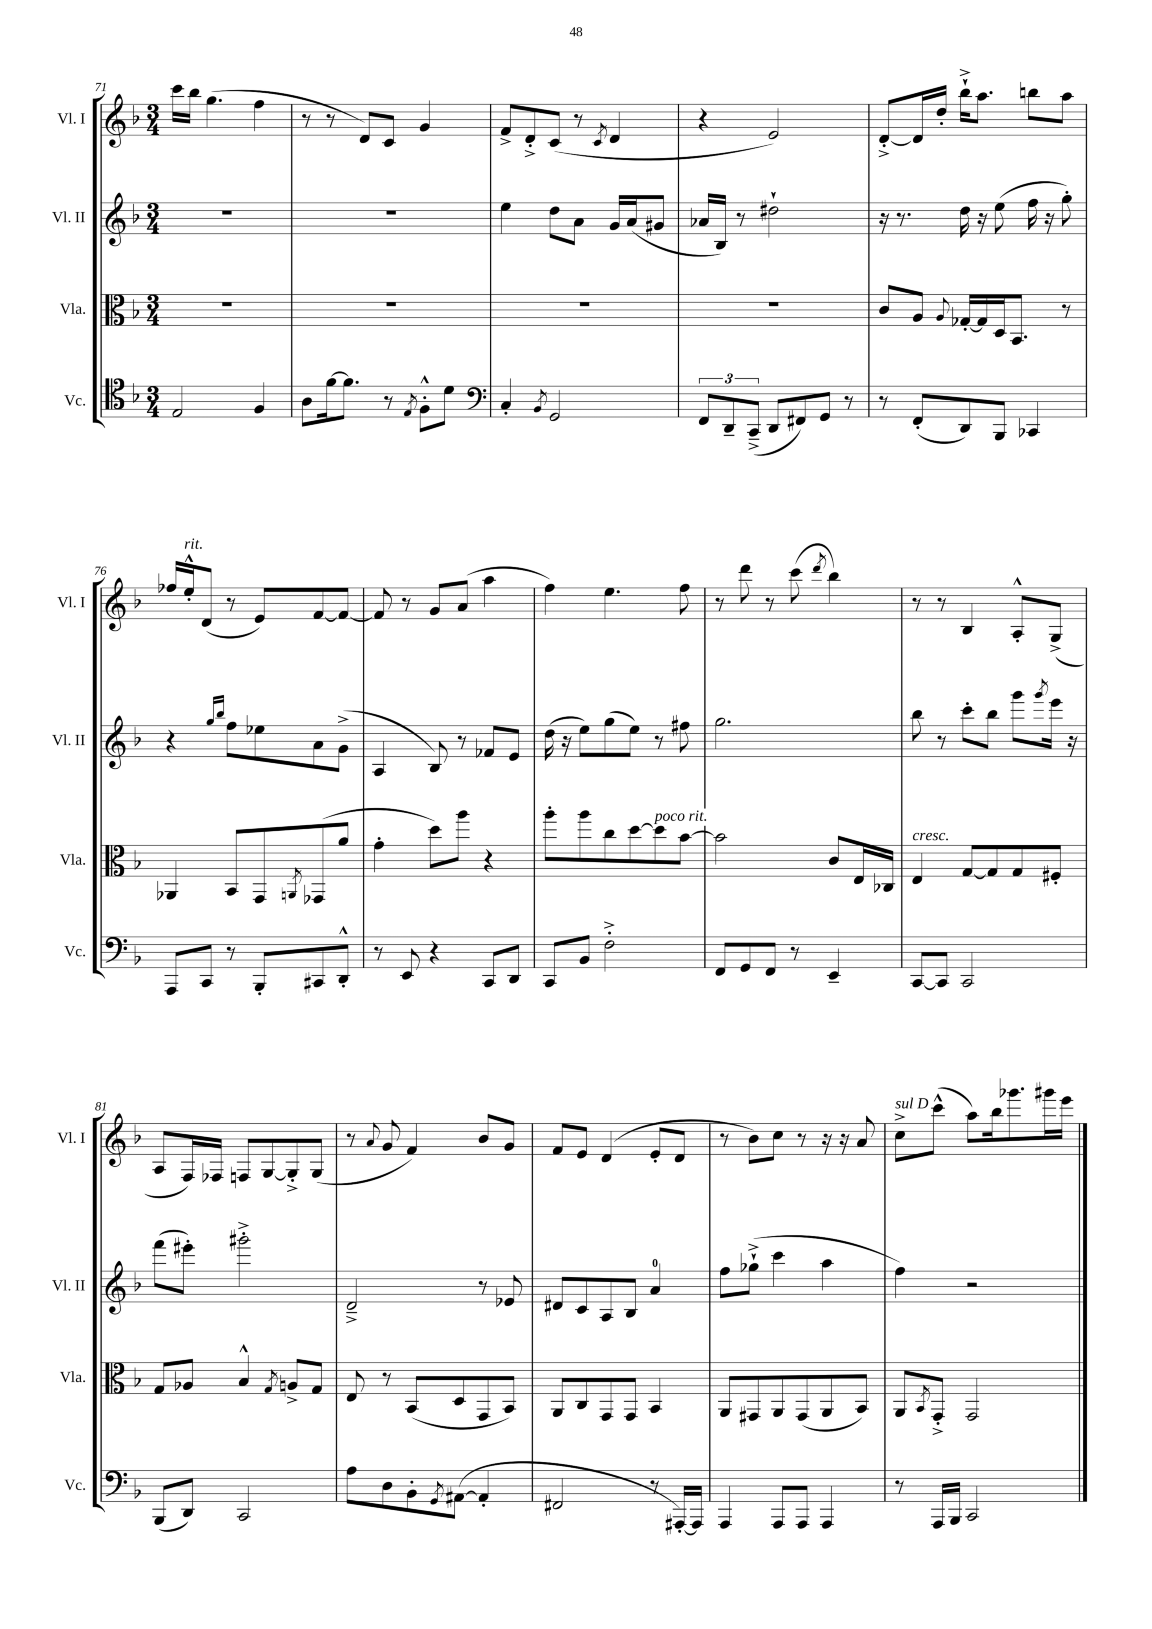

**kern	**kern	**kern	**kern
*staff4	*staff3	*staff2	*staff1
*clefC4	*clefC3	*clefG2	*clefG2
*k[b-]	*k[b-]	*k[b-]	*k[b-]
*M3/4	*M3/4	*M3/4	*M3/4
2E	2.r	2.r	16ccc
.	.	.	16bb-
.	.	.	(4.gg
4F	.	.	4ff
=	=	=	=
8A	2.r	2.r	8r
[16f	.	.	8r
8.f]	.	.	.
.	.	.	8d)
8r	.	.	8c
8qE	.	.	.
8F'^^	.	.	4g
8d	.	.	.
=	=	=	=
*clefF4	*	*	*
4C'	2.r	4ee	8f^
.	.	.	8d'^
8qBB-	.	.	.
2GG	.	8dd	(8c
.	.	8a	8r
.	.	.	8qc
.	.	16g	4d
.	.	(16a	.
.	.	8g#	.
=	=	=	=
12FF	2.r	16a-	4r
.	.	16B-)	.
12DD~	.	.	.
.	.	8r	.
(12CC~^	.	.	.
8DD	.	2dd#`	2e)
8FF#)	.	.	.
8GG	.	.	.
8r	.	.	.
=	=	=	=
8r	8c	16r	[8d'^
.	.	8.r	.
(8FF'	8A	.	16d]
.	.	.	16dd'
.	8qqA	.	.
8DD)	[16G-'	16dd	16bb-`^
.	16G-]	16r	8.aa
8BBB-	16D	(8ee	.
.	8.BB-	.	.
4CC-	.	16ff	8bb
.	.	16r	.
.	8r	8gg')	8aa
=	=	=	=
8AAA	4AA-	4r	16ff-
.	.	.	16ee'^^
8CC	.	.	(8d
.	.	16qqgg	.
.	.	16qqbb-	.
8r	8BB-	8ff	8r
8BBB-'	8GG	8ee-	8e)
.	8qAA	.	.
8CC#	(8GG-	8a	[8f
8DD'^^	8a	(8g^	8f_
=	=	=	=
8r	4g'	4A	8f]
8EE	.	.	8r
4r	8dd)	8B-)	8g
.	8aa	8r	(8a
8CC	4r	8f-	4aa
8DD	.	8e	.
=	=	=	=
8CC	8aa'	(16dd	4ff)
.	.	16r	.
8BB-	8aa	8ee)	.
2F'^	8cc	(8gg	4.ee
.	[8dd	8ee)	.
.	8dd]	8r	.
.	[8b-	8ff#	8ff
=	=	=	=
8FF	2b-]	2.gg	8r
8GG	.	.	8ddd
8FF	.	.	8r
8r	.	.	(8ccc
.	.	.	8qddd
4EE~	8c	.	4bb-)
.	16E	.	.
.	16C-	.	.
=	=	=	=
[8CC	4E	8bb-	8r
8CC]	.	8r	8r
2CC	[8G	8ccc'	4B-
.	8G]	8bb-	.
.	8G	8ggg	8A'^^
.	.	8qggg	.
.	8F#'	16eee	(8G^
.	.	16r	.
=	=	=	=
(8BBB-	8G	(8fff	8A
8DD)	8A-	8eee#')	16F)
.	.	.	16F-
2CC	4B-^^	2ggg#'^	8F
.	.	.	[8G
.	8qG	.	.
.	8A^	.	8G'^]
.	8G	.	(8G
=	=	=	=
8A	8E	2d~^	8r
.	.	.	8qqa
8D	8r	.	8g
8BB-'	(8BB-	.	4f)
8qGG	.	.	.
([8AA#	8D	.	.
4AA#']	8GG	8r	8b-
.	8BB-)	8e-	8g
=	=	=	=
2FF#	8AA	8d#	8f
.	8C	8c	8e
.	8GG	8A	(4d
.	8GG	8B-	.
8r	4BB-	4a	8e'
[16AAA#')	.	.	8d
16AAA#]	.	.	.
=	=	=	=
4AAA	8AA	8ff	8r
.	8GG#	(8gg-`^	8b-)
8AAA	8AA	4ccc	8cc
8AAA	(8GG#	.	8r
4AAA	8AA	4aa	16r
.	.	.	16r
.	8BB-)	.	8a
=	=	=	=
8r	8AA	4ff)	8cc^
.	8qBB-	.	.
16AAA	8GG'^	.	(8ccc^^
16BBB-	.	.	.
2CC	2GG	2r	8aa)
.	.	.	16bb-
.	.	.	8.ggg-
.	.	.	16ggg#
.	.	.	16eee
==	==	==	==
*-	*-	*-	*-
